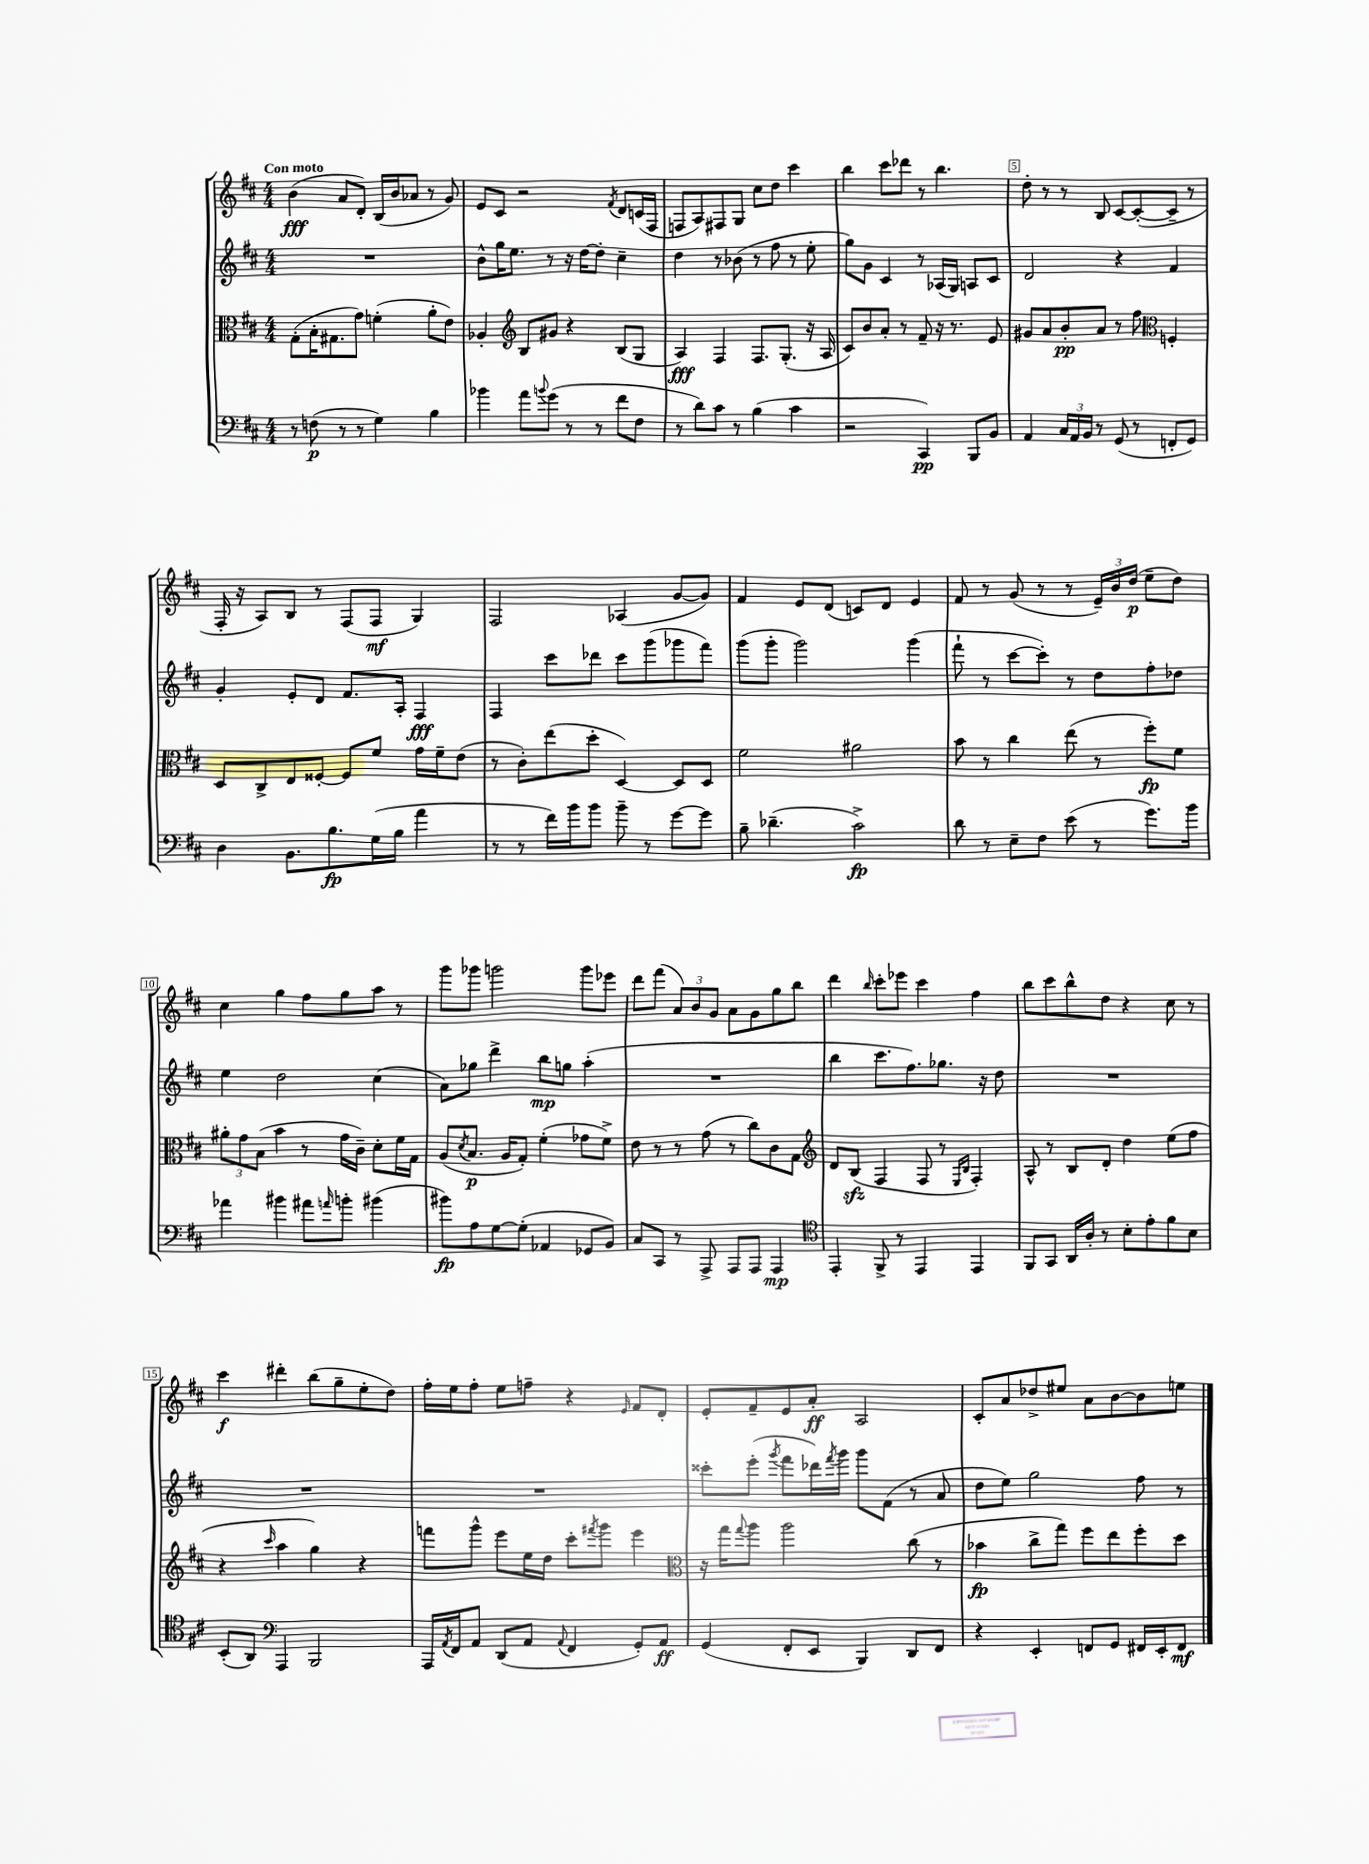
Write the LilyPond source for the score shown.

<<
\new StaffGroup <<
\new Staff = "s0" {
    \clef treble \key d \major \numericTimeSignature \time 4/4 \tempo "Con moto"
    b'4\fff( a'8 d'8-.) b16( b'16 aes'8 r8 g'8) |
    e'8 cis'8 r2 \acciaccatura { fis'8 } d'8 c'16( fis16 |
    f8 a8) fis8 g8 cis''8 d''8 cis'''4 |
    b''4 cis'''8 des'''8 r8 b''4. |
    d''8-. r8 r8 b8 cis'8~ cis'8~-.( cis'8-- r8 |
    fis16-. r16 a8) b8 r8 fis8( fis8\mf g4) |
    fis2 aes4( g'8~ g'8) |
    fis'4 e'8 d'8( c'8) d'8 e'4 |
    fis'8 r8 g'8( r8 r8 \tuplet 3/2 { e'16--) b'16 d''16\p( } e''8-- d''8) |
    cis''4 g''4 fis''8 g''8 a''8 r8 |
    g'''8 ges'''8 g'''2 g'''8 ees'''8 |
    d'''8 fis'''8( \tuplet 3/2 { a'8) b'8 g'8 } a'8 g'8 g''8 b''8 |
    d'''4 \grace { b''16 } cis'''8-. ees'''8 cis'''4 fis''4 |
    b''8 cis'''8 b''8-^ d''8 r4 cis''8 r8 |
    cis'''4\f dis'''4-. b''8( g''8-- e''8-. d''8) |
    fis''16-. e''16 fis''8-. e''8 f''8-- r4 \grace { e'16 } fis'8 d'8-. |
    e'8-. fis'8-- e'8 a'8-.\ff a2 |
    cis'8-. a'8 des''8-> eis''8 a'8 b'8~ b'8 e''8 \bar "|." |
}
\new Staff = "s1" {
    \clef treble \key d \major \numericTimeSignature \time 4/4
    R1 |
    b'8-^ g''16 e''8. r8 r16 d''16~ d''8-. cis''4-- |
    d''4 r8 bes'8( r8 fis''8 r8 e''8-. |
    g''8) g'8 cis'4 r8 aes16( g16) a8 cis'8 |
    d'2 r4 fis'4 |
    g'4-. e'8-. d'8 fis'8. a16-. fis4\fff |
    fis4 cis'''8 des'''8 cis'''8 g'''8( ges'''8 fis'''8) |
    g'''8( g'''8-. g'''2) g'''4( |
    fis'''8-! r8 cis'''8~ cis'''8-.) r8 d''8 fis''8-. des''8 |
    e''4 d''2 cis''4( |
    a'8) ges''8 d'''4-> b''8\mp g''8 a''4-.( |
    R1 |
    b''4 cis'''8. fis''8.) ges''8. r16 d''8 |
    R1 |
    R1 |
    R1 |
    cisis'''8-. e'''8-.( \acciaccatura { g'''8 } fis'''8 des'''16) \acciaccatura { fis'''8 } g'''16 g'''8 fis'8( r8 a'8 |
    d''8 e''8) g''2 fis''8 r8 \bar "|." |
}
\new Staff = "s2" {
    \clef alto \key d \major \numericTimeSignature \time 4/4
    g8-.( b16-. gis8. g'8) f'4-.( a'8-. e'8) |
    aes4-. \clef treble b8 gis'8 r4 b8( g8 |
    a4\fff) fis4 fis8. g8.-.( r16 a16 |
    cis'8) b'8 a'8-. r8 fis'8-- r16 r8. e'8 |
    gis'8 a'8 b'8-.\pp a'8 r8 fis''8 \clef alto f4-. |
    d8 cis8-> e8 fisis8~-. fisis8 fis'8 g'16 fis'16-- e'8( |
    r8 cis'8-.) e''8( d''8-. d4~) d8 d8 |
    fis'2 ais'2 |
    b'8 r8 cis''4 e''8( r8 fis''8-.\fp) fis'8 |
    \tuplet 3/2 { ais'8-. g'8 b8( } b'4 r8 g'16 cis'16--) d'8-. fis'16 g16 |
    a8( \acciaccatura { d'8 } b8.\p a16 g8-.) fis'4-.( ges'8 fis'8->) |
    e'8 r8 r8 g'8( r8 cis''8) cis'8 g8 |
    \clef treble d'8 b8\sfz( fis4 fis8 r8 \grace { e16 b16 } fis4-.) |
    a8-^ r8 b8 d'8-. d''4 e''8( fis''8 |
    r4 \grace { cis'''16 } a''4 g''4) r4 |
    f'''8 g'''8-^ e'''8 e''16 d''16 cis'''8-. \acciaccatura { fis'''8 } g'''8 e'''4 |
    \clef alto r16 g''16 \appoggiatura { g''8 } a''8 a''2 cis''8( r8 |
    bes'4\fp cis''8-> g''8) fis''8 e''8 fis''8-. d''8 \bar "|." |
}
\new Staff = "s3" {
    \clef bass \key d \major \numericTimeSignature \time 4/4
    r8 f8\p( r8 r8 g4) b4 |
    bes'4 a'8 \appoggiatura { b'8 } g'8( r8 r8 fis'8 fis8 |
    r8 d'8) cis'8 r8 b4( cis'4 |
    r2 cis,4\pp) b,,8 b,8 |
    a,4 \tuplet 3/2 { cis16 a,16 b,16 } r8 g,8( r8 f,8-. g,8) |
    d4 b,8. b8.\fp g16( b16 a'4 |
    r8 r8 fis'16) b'16 b'8 b'8-- r8 g'8~ g'8 |
    b8-- des'4.--( cis'2->\fp) |
    d'8 r8 e8-- fis8 e'8( r8 g'8.) b'16 |
    aes'4 bis'4 ais'8 \grace { a'16 } b'8-. bis'4( |
    bis'8\fp) a8 g8~ g8-.( aes,4 ges,8 b,8) |
    cis8 cis,8 r8 a,,8-> a,,8 a,,8 a,,4\mp |
    \clef tenor e,4-. fis,8-> r8 e,4 e,4 |
    fis,8 g,8 a,16 a16-. r8 b8-. e'8-. fis'8 b8 |
    b,8-.( a,8) \clef bass a,,4 b,,2 |
    a,,16 \acciaccatura { a,8 } fis,16 a,8 d,8( a,8 \appoggiatura { a,8 } fis,4 g,8-.) a,8\ff |
    g,4( fis,8-. e,8 b,,4) d,8 fis,8 |
    r4 e,4-. f,8 g,8 fis,16 e,16-. fis,8\mf \bar "|." |
}
>>
>>
\layout { \context { \Score \override BarNumber.break-visibility = ##(#f #t #t) barNumberVisibility = #(every-nth-bar-number-visible 5) \override BarNumber.stencil = #(make-stencil-boxer 0.1 0.3 ly:text-interface::print) } }
